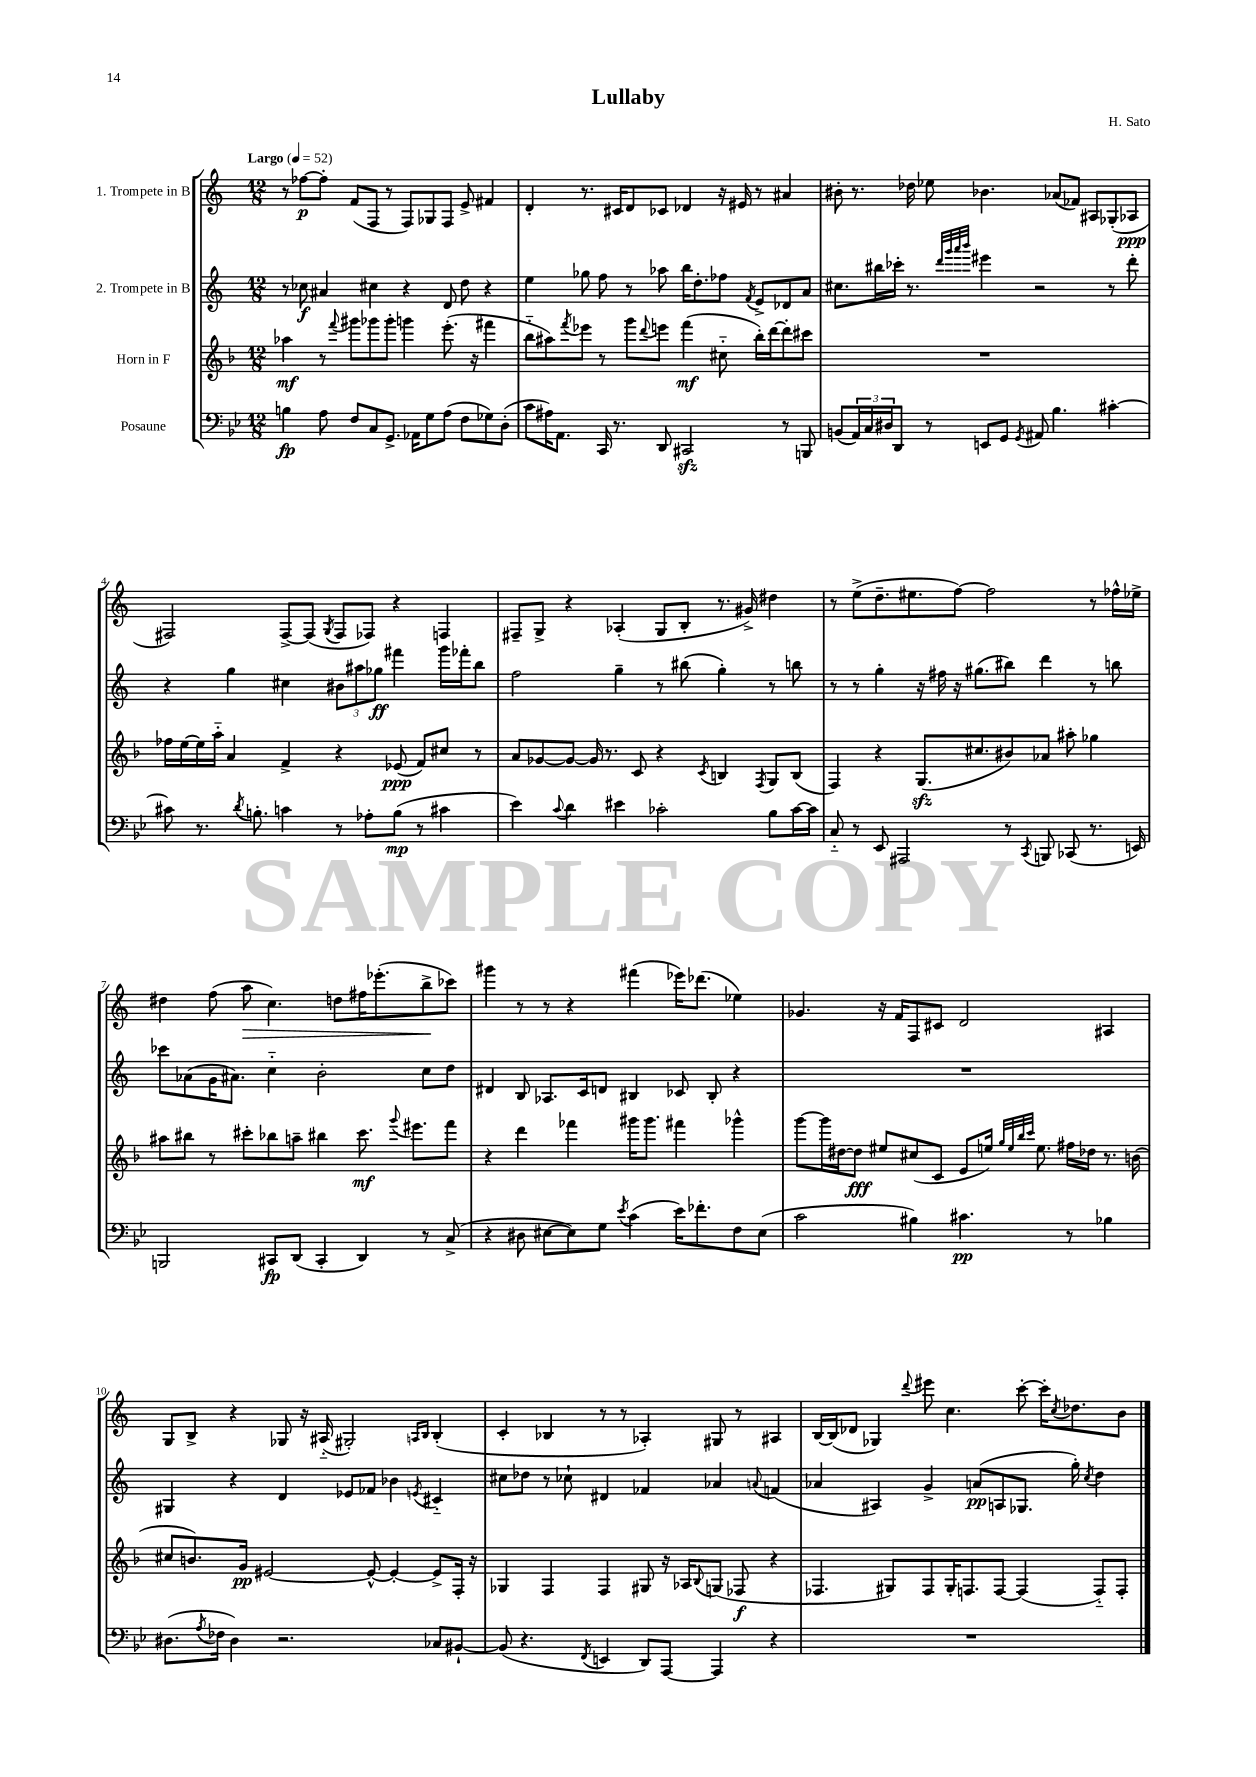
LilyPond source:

\header { title = "Lullaby" composer = "H. Sato" }
<<
\new StaffGroup <<
\new Staff = "s0" \with { instrumentName = "1. Trompete in B" } {
    \clef treble \key c \major \numericTimeSignature \time 12/8 \tempo "Largo" 4 = 52
    r8 fes''8~\p fes''8-. f'8( f8 r8 f8) ges8 f8 e'8-> fis'4 |
    d'4-. r8. cis'16 d'8 ces'8 des'4 r16 eis'16 r8 ais'4 |
    bis'8-. r8. des''16 ees''8 bes'4. aes'8( fes'8) ais8 ges8-.( aes8\ppp |
    fis2) fis8~-> fis8( \acciaccatura { g8 } fis8 fes8) r4 f4 |
    fis8-- g8-> r4 aes4-.( g8 b8-. r8. gis'16->) dis''4 |
    r8 e''8->( d''8.-- eis''8. f''8~) f''2 r8 fes''16-^ ees''16-> |
    dis''4 f''8( a''8\> c''4.) d''8 fis''16 ees'''8.-.( b''8->\! ces'''8) |
    gis'''4 r8 r8 r4 fis'''4( ees'''16) des'''8.( ees''4) |
    ges'4. r16 f'16 f8 cis'8 d'2 ais4 |
    g8 b8-> r4 ges8 r16 ais16-_( gis2-.) \grace { a16 b16 } b4-.( |
    c'4-. bes4 r8 r8 aes4-.) gis8 r8 ais4 |
    b16~ b16( des'8 ges4) \appoggiatura { d'''8 } eis'''8 c''4. c'''8~-. c'''16-. \acciaccatura { c''8 } des''8. b'8 \bar "|." |
}
\new Staff = "s1" \with { instrumentName = "2. Trompete in B" } {
    \clef treble \key c \major \numericTimeSignature \time 12/8
    r8 ces''8\f ais'4 cis''4 r4 d'8 d''8 r4 |
    e''4 ges''8 f''8 r8 aes''8 b''16 d''8.-. fes''8 \acciaccatura { f'8 } e'8-> des'8 a'8 |
    cis''8. bis''16 ces'''16-. r8. \grace { d'''32 g'''32 a'''32 b'''32 } eis'''4 r2 r8 d'''8-. |
    r4 g''4 cis''4 \tuplet 3/2 { bis'8 ais''8 ges''8\ff } fis'''4 g'''16 fes'''16-. b''8 |
    f''2 g''4-- r8 bis''8( g''4-.) r8 b''8 |
    r8 r8 g''4-. r16 fis''16 r16 gis''8.( bis''8) d'''4 r8 b''8 |
    ces'''8 aes'8( g'16 ais'8.) c''4-_ b'2-. c''8 d''8 |
    dis'4 b8 aes8. c'16 d'8 bis4 ces'8 bis8-. r4 |
    R1. |
    gis4 r4 d'4 ees'8 fes'8 bes'4 \acciaccatura { e'8 } cis'4-_ |
    cis''8 des''8 r8 ces''8-! dis'4 fes'4 aes'4 \appoggiatura { a'8 } f'4( |
    aes'4 ais4) g'4-> a'8\pp( a8 ges8. g''16-.) \acciaccatura { c''8 } d''4 \bar "|." |
}
\new Staff = "s2" \with { instrumentName = "Horn in F" } {
    \clef treble \key f \major \numericTimeSignature \time 12/8
    aes''4\mf r8 \appoggiatura { f'''8 } gis'''8 ges'''8 ges'''8-. g'''4 e'''8.-.( r16 fis'''4 |
    bes''8-_ ais''8) \acciaccatura { f'''8 } ees'''8 r8 g'''8 \appoggiatura { d'''8 } e'''8 f'''4\mf( cis''8-_ bes''16-.) d'''16~ d'''8-. cis'''8 |
    R1. |
    fes''16 e''16~ e''16 a''16-_ a'4 f'4-> r4 ees'8\ppp( f'8) cis''8 r8 |
    a'8 ges'8~ ges'8~ ges'16 r8. c'8 r4 \acciaccatura { c'8 } b4 \acciaccatura { f8 } g8 b8( |
    f4) r4 g8.\sfz( cis''8. bis'8) aes'8 ais''8-. ges''4 |
    ais''8 bis''8 r8 cis'''8-. bes''8 a''8-- bis''4 cis'''8.\mf \appoggiatura { g'''8 } eis'''8. f'''8 |
    r4 d'''4 fes'''4 gis'''16 gis'''8. fis'''4 ges'''4-^ |
    g'''8~ g'''16 dis''16~ dis''8\fff eis''8 cis''8( c'8 e'8 e''16) \grace { g''32 e''32 bes''32 c'''32 } e''8. fis''16 des''16 r8. b'16( |
    cis''8 b'8.) g'16\pp eis'2~ eis'8~-^ eis'4~-. eis'8-> f16-. r16 |
    ges4 f4 f4 gis8 r16 aes16 \appoggiatura { bes8 } g8( fes8\f r4 |
    fes4. gis8) fes8 gis16-. f8. f8~ f4( f8-_) f8-. \bar "|." |
}
\new Staff = "s3" \with { instrumentName = "Posaune" } {
    \clef bass \key bes \major \numericTimeSignature \time 12/8
    b4\fp a8 f8 c8 g,8.-> aes,16 g8 a8( f8 ges8) d8-.( |
    c'8 ais16) a,8. c,16 r8. d,8 cis,2\sfz r8 b,,8 |
    b,8( \tuplet 3/2 { a,16) c16 dis16 } d,8 r8 e,8 g,8 \acciaccatura { g,8 } ais,8 bes4. cis'4~-. |
    cis'8 r8. \acciaccatura { d'8 } b8.-. c'4 r8 aes8-. b8\mp( r8 cis'4 |
    ees'4) \appoggiatura { c'8 } d'4 eis'4 ces'2-. bes8 ces'16~ ces'16 |
    c8-_ r8 ees,8 ais,,2 r8 \acciaccatura { c,8 } b,,8 ces,8( r8. e,16) |
    b,,2 cis,8\fp d,8( cis,4-. d,4) r8 c8->( |
    r4 dis8 eis8~ eis8) g8 \acciaccatura { ees'8 } c'4( ees'16) fes'8.-. f8 eis8( |
    c'2 bis4) cis'4.\pp r8 bes4 |
    dis8.( \acciaccatura { a8 } fes16 dis4) r2. ces8 bis,8~-! |
    bis,8( r4. \acciaccatura { f,8 } e,4 d,8) a,,8~ a,,4 r4 |
    R1. \bar "|." |
}
>>
>>
